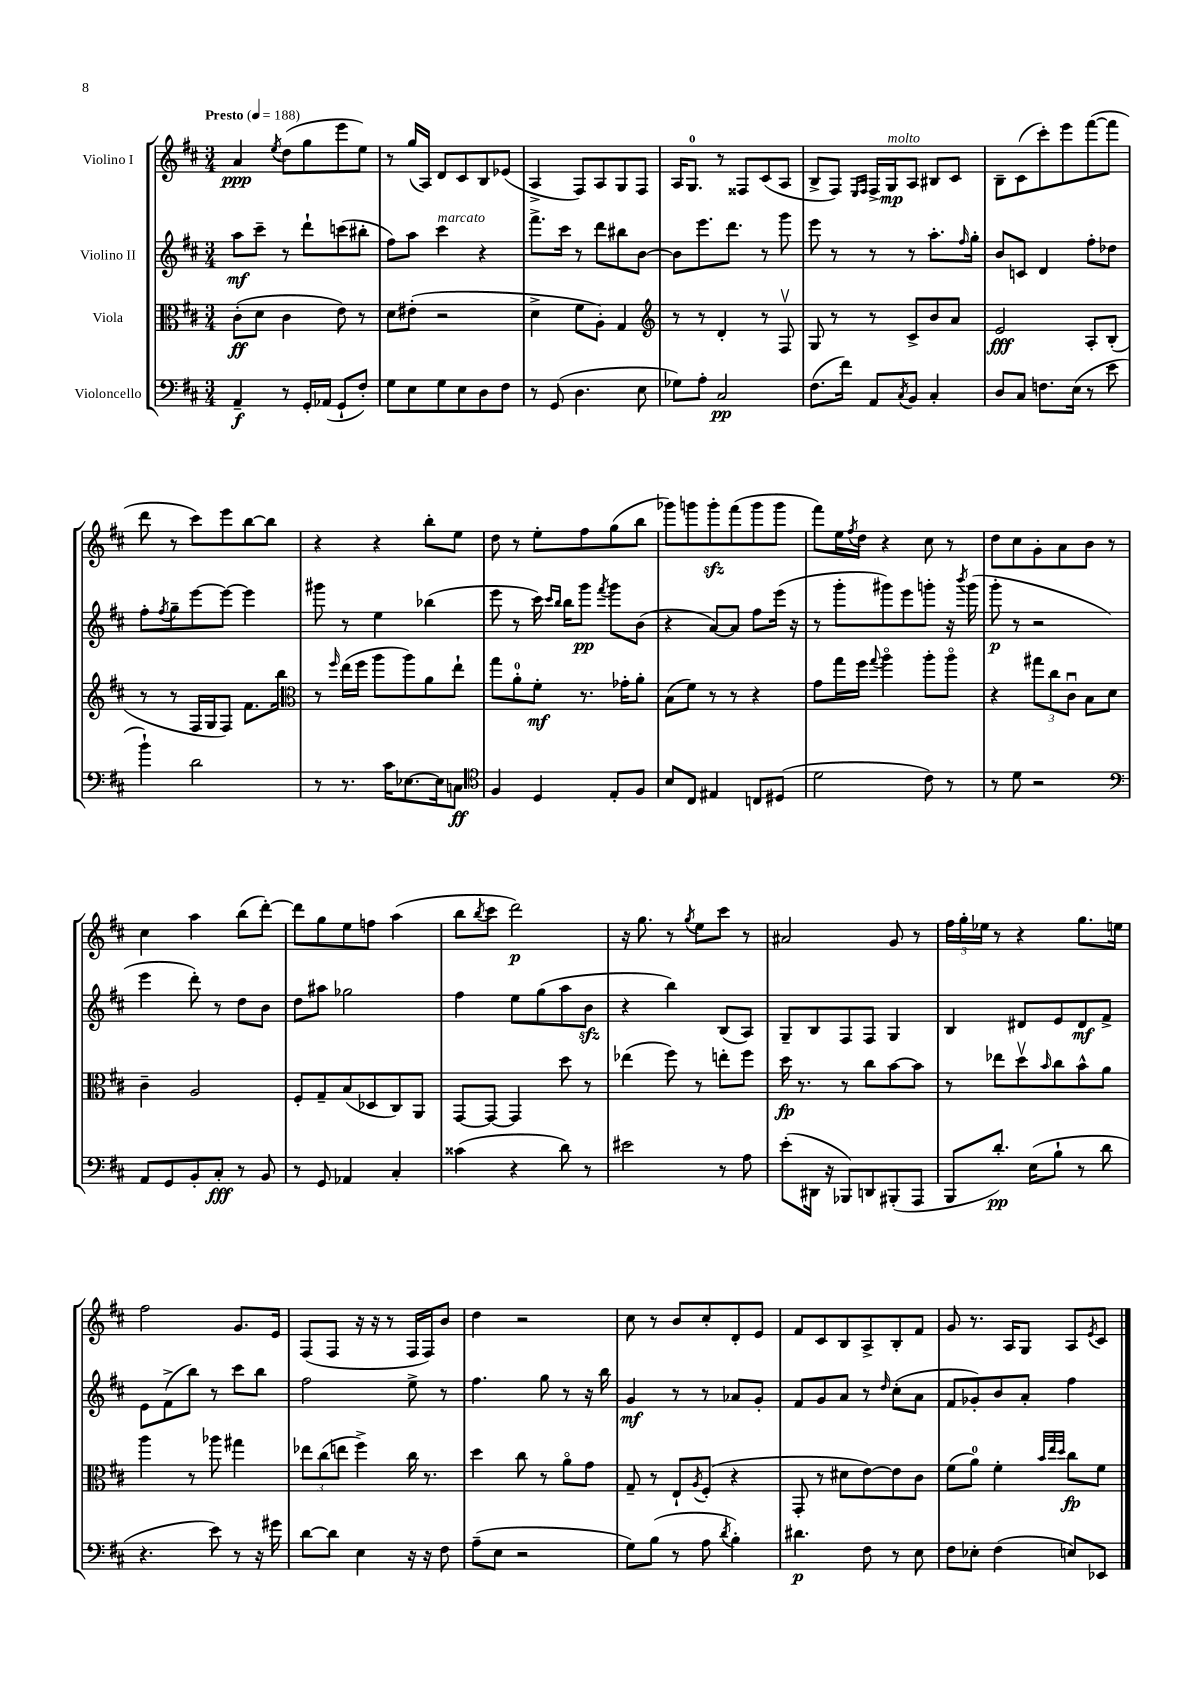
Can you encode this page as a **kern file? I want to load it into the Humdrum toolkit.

**kern	**dynam	**kern	**dynam	**kern	**dynam	**kern	**dynam
*part4	*part4	*part3	*part3	*part2	*part2	*part1	*part1
*staff4	*staff4	*staff3	*staff3	*staff2	*staff2	*staff1	*staff1
*I"Violoncello	*	*I"Viola	*	*I"Violino II	*	*I"Violino I	*
*clefF4	*	*clefC3	*	*clefG2	*	*clefG2	*
*k[f#c#]	*	*k[f#c#]	*	*k[f#c#]	*	*k[f#c#]	*
*M3/4	*	*M3/4	*	*M3/4	*	*M3/4	*
*MM188	*	*MM188	*	*MM188	*	*MM188	*
=1	=1	=1	=1	=1	=1	=1	=1
!	!	!	!	!	!	!LO:TX:a:B:t=Presto	!
4AA~/	f	(8c#'\L	ff	8aa\L	mf	4a/	ppp
.	.	8d\J	.	8ccc#~\J	.	.	.
.	.	.	.	.	.	8qee/	.
8r	.	4c#\	.	8r	.	(8dd\L	.
16GG'/LL	.	.	.	8ddd`\L	.	8gg\	.
(16AA-X/JJ	.	.	.	.	.	.	.
8GG`/L	.	8e\)	.	(8cccn\	.	8eee\	.
8F#'/J)	.	8r	.	8bb#X'\J	.	8ee\J)	.
=2	=2	=2	=2	=2	=2	=2	=2
8G\L	.	8d\L	.	8ff#\L)	.	8r	.
8E\	.	(8e#X'\J	.	8aa\J	.	(16gg/LL	.
.	.	.	.	.	.	16A/JJ)	.
!	!	!	!	!LO:TX:a:i:t=marcato	!	!	!
8G\	.	2r	.	4ccc#\	.	8d/L	.
8E\	.	.	.	.	.	8c#/	.
8D\	.	.	.	4r	.	8B/	.
8F#\J	.	.	.	.	.	(8e-X/J	.
=3	=3	=3	=3	=3	=3	=3	=3
8r	.	4d^\	.	8.fff#^\L	.	4A^/	.
(8GG/	.	.	.	.	.	.	.
.	.	.	.	16ccc#\Jk	.	.	.
4.D\	.	8f#\L	.	8r	.	8F#/L)	.
.	.	8A'\J)	.	8ddd\L	.	8A/	.
.	.	4G/	.	8bb#X\	.	8G/	.
8E\	.	.	.	[8b\J	.	8F#/J	.
=4	=4	=4	=4	=4	=4	=4	=4
*	*	*clefG2	*	*	*	*	*
8G-X\L)	.	8r	.	8b\L]	.	16A/KL	.
.	.	.	.	.	.	8.G/J	.
8A'\J	.	8r	.	8.eee\	.	.	.
2C#/	pp	4d'/	.	.	.	8r	.
.	.	.	.	8.ddd\J	.	.	.
.	.	.	.	.	.	8F##X/L	.
.	.	8r	.	8r	.	(8c#/	.
.	.	8F#v/	.	8ggg\	.	8A/J	.
=5	=5	=5	=5	=5	=5	=5	=5
(8.F#\L	.	8G/	.	8eee\	.	8B^/L	.
.	.	8r	.	8r	.	8F#/J)	.
16f#\Jk)	.	.	.	.	.	.	.
.	.	.	.	.	.	16qqE/LL	.
.	.	.	.	.	.	16qqF#/JJ	.
8AA/L	.	8r	.	8r	.	16F#^/LL	.
!	!	!	!	!	!	!LO:TX:a:i:t=molto	!
.	.	.	.	.	.	16G/J	mp
8qC#/	.	.	.	.	.	.	.
8BB/J	.	8c#^/L	.	8r	.	8A/J	.
4C#'/	.	8b/	.	8.aa'\L	.	8B#X/L	.
.	.	8a/J	.	.	.	8c#/J	.
.	.	.	.	16qqff#/	.	.	.
.	.	.	.	16gg'\Jk	.	.	.
=6	=6	=6	=6	=6	=6	=6	=6
8D/L	.	2e/	fff	8b/L	.	8B~\L	.
8C#/J	.	.	.	8cn/J	.	(8c#\	.
8.Fn\L	.	.	.	4d/	.	8ccc#'\)	.
.	.	.	.	.	.	8eee\	.
(16E\Jk	.	.	.	.	.	.	.
8r	.	8A'/L	.	8ff#'\L	.	([8fff#\	.
8e\	.	(8B'/J	.	8dd-X\J	.	8fff#\J]	.
!!LO:LB:g=z
=7	=7	=7	=7	=7	=7	=7	=7
4b`\)	.	8r	.	8ff#'\L	.	8ddd\	.
.	.	.	.	8qff#/	.	.	.
.	.	8r	.	8gg~\	.	8r	.
2d\	.	16F#/LL	.	[8eee\	.	8ccc#\L)	.
.	.	16G/J	.	.	.	.	.
.	.	8F#/J)	.	8eee\J_	.	8eee\	.
.	.	8.f#\L	.	4eee\]	.	[8bb\	.
.	.	.	.	.	.	8bb\J]	.
.	.	16bb\Jk	.	.	.	.	.
=8	=8	=8	=8	=8	=8	=8	=8
*	*	*clefC3	*	*	*	*	*
8r	.	8r	.	8ggg#X\	.	4r	.
.	.	16qqff#/	.	.	.	.	.
8.r	.	(16ee\LL	.	8r	.	.	.
.	.	16ff#\JJ	.	.	.	.	.
.	.	8aa\L	.	4ee\	.	4r	.
16c#\KL	.	.	.	.	.	.	.
[8.E-X\	.	8aa\)	.	.	.	.	.
.	.	8a\	.	(4bb-X\	.	8bb'\L	.
16E-\k]	.	.	.	.	.	.	.
8Cn\J	ff	8ee`\J	.	.	.	8ee\J	.
=9	=9	=9	=9	=9	=9	=9	=9
*clefC4	*	*	*	*	*	*	*
4F#/	.	8gg\L	.	8eee\	.	8dd\	.
.	.	8a'\	.	8r	.	8r	.
4D/	.	8f#'\J	mf	16ccc#\)	.	8ee'\L	.
.	.	.	.	16qqccc#/LL	.	.	.
.	.	.	.	16qqbb/JJ	.	.	.
.	.	.	.	16bb\KL	.	.	.
.	.	8.r	.	8ggg\J	pp	8ff#\	.
.	.	.	.	8qfff#/	.	.	.
8E'/L	.	.	.	8ggg\L	.	(8gg\	.
.	.	16g-X'\KL	.	.	.	.	.
8F#/J	.	8a'\J	.	(8b\J	.	8bb\J	.
=10	=10	=10	=10	=10	=10	=10	=10
8B/L	.	(8B\L	.	4r	.	8ggg-X\L)	.
8C#/J	.	8f#\J)	.	.	.	8gggn\	.
4E#X/	.	8r	.	[8a/L)	.	8gggzz'\	.
.	.	8r	.	8a/J]	.	(8fff#\	.
8Cn/L	.	4r	.	8ff#\L	.	8ggg\	.
(8D#X/J	.	.	.	(16eee\Jk	.	8ggg\J	.
.	.	.	.	16r	.	.	.
=11	=11	=11	=11	=11	=11	=11	=11
2d\	.	8g\L	.	8r	.	8fff#\L)	.
.	.	16gg\L	.	8ggg'\L	.	16ee\L	.
.	.	.	.	.	.	8qff#/	.
.	.	16ff#\JJ	.	.	.	16dd\JJ	.
.	.	8qqgg/	.	.	.	.	.
.	.	4aa\	.	8ggg#X\)	.	4r	.
.	.	.	.	8eee\	.	.	.
8c#\)	.	8aa'\L	.	8gggn'\J	.	8cc#\	.
8r	.	8aa\J	.	16r	.	8r	.
.	.	.	.	8qbbb/	.	.	.
.	.	.	.	(16ggg\	.	.	.
=12	=12	=12	=12	=12	=12	=12	=12
8r	.	4r	.	8ggg'\	p	8dd\L	.
8d\	.	.	.	8r	.	8cc#\	.
2r	.	12gg#X\L	.	2r	.	8g'\	.
.	.	12cc#\	.	.	.	.	.
.	.	.	.	.	.	8a\	.
.	.	12c#u\J	.	.	.	.	.
.	.	8B\L	.	.	.	8b\J	.
.	.	8d\J	.	.	.	8r	.
!!LO:LB:g=z
=13	=13	=13	=13	=13	=13	=13	=13
*clefF4	*	*	*	*	*	*	*
8AA/L	.	4c#~\	.	4eee\	.	4cc#\	.
8GG/	.	.	.	.	.	.	.
8BB'/	.	2A/	.	8ddd'\)	.	4aa\	.
8C#'/J	fff	.	.	8r	.	.	.
8r	.	.	.	8dd\L	.	(8bb\L	.
8BB/	.	.	.	8b\J	.	[8ddd'\J)	.
=14	=14	=14	=14	=14	=14	=14	=14
8r	.	8F#'/L	.	8dd\L	.	8ddd\L]	.
8GG/	.	8G~/	.	8aa#X\J	.	8gg\	.
4AA-X/	.	(8B/	.	2gg-X\	.	8ee\	.
.	.	8D-X/	.	.	.	8ffn\J	.
4C#'/	.	8C#/)	.	.	.	(4aa\	.
.	.	8AA/J	.	.	.	.	.
=15	=15	=15	=15	=15	=15	=15	=15
(4c##X\	.	[8GG/L	.	4ff#\	.	8bb\L	.
.	.	.	.	.	.	8qbb/	.
.	.	8GG/J_	.	.	.	8ccc#\J	.
4r	.	4GG/]	.	8ee\L	.	2ddd\)	p
.	.	.	.	(8gg\	.	.	.
8d\)	.	8dd\	.	8aa\	.	.	.
8r	.	8r	.	8bzz\J	.	.	.
=16	=16	=16	=16	=16	=16	=16	=16
2e#X\	.	(4ee-X\	.	4r	.	16r	.
.	.	.	.	.	.	8.gg\	.
.	.	8ff#\)	.	4bb\)	.	8r	.
.	.	.	.	.	.	8qgg/	.
.	.	8r	.	.	.	8ee\L	.
8r	.	8een'\L	.	(8B/L	.	8ccc#\J	.
8A\	.	8ff#\J	.	8A/J)	.	8r	.
=17	=17	=17	=17	=17	=17	=17	=17
(8e'\L	.	16dd\	fp	8G~/L	.	2a#X/	.
.	.	8.r	.	.	.	.	.
16DD#X\Jk	.	.	.	8B/	.	.	.
16r	.	.	.	.	.	.	.
8BBB-X/L)	.	8r	.	8F#/	.	.	.
8DDn/	.	8cc#\L	.	8F#/J	.	.	.
(8BBB#X'/	.	[8b\	.	4G/	.	8g/	.
8AAA/J	.	8b\J]	.	.	.	8r	.
=18	=18	=18	=18	=18	=18	=18	=18
8BBB/L	.	8r	.	4B/	.	24ff#\LL	.
.	.	.	.	.	.	24gg'\	.
.	.	.	.	.	.	24ee-X\JJ	.
8.d'/J)	pp	8ee-X\L	.	.	.	8r	.
.	.	8ddv\	.	8d#X/L	.	4r	.
(16E\KL	.	.	.	.	.	.	.
.	.	16qqb/	.	.	.	.	.
8B`\J	.	8cc#\	.	8e/	.	.	.
8r	.	8b^^\	.	8d#/	mf	8.gg\L	.
8d\	.	8a\J	.	8f#^/J	.	.	.
.	.	.	.	.	.	16een\Jk	.
!!LO:LB:g=z
=19	=19	=19	=19	=19	=19	=19	=19
4.r	.	4aa\	.	8e\L	.	2ff#\	.
.	.	.	.	(8f#^\	.	.	.
.	.	8r	.	8bb\J)	.	.	.
8e\)	.	8aa-X\	.	8r	.	.	.
8r	.	4gg#X\	.	8ccc#\L	.	8.g/L	.
16r	.	.	.	8bb\J	.	.	.
16g#X\	.	.	.	.	.	16e/Jk	.
=20	=20	=20	=20	=20	=20	=20	=20
[8d\L	.	12ee-X\L	.	2ff#\	.	(8F#/L	.
.	.	(12cc#\	.	.	.	.	.
8d\J]	.	.	.	.	.	8F#/J	.
.	.	12een\J	.	.	.	.	.
4E\	.	4ff#^\)	.	.	.	16r	.
.	.	.	.	.	.	16r	.
.	.	.	.	.	.	8r	.
16r	.	16cc#\	.	8ee^\	.	16F#/LL	.
16r	.	8.r	.	.	.	16F#/J)	.
8F#\	.	.	.	8r	.	8b/J	.
=21	=21	=21	=21	=21	=21	=21	=21
(8A~\L	.	4dd\	.	4.ff#\	.	4dd\	.
8E\J	.	.	.	.	.	.	.
2r	.	8cc#\	.	.	.	2r	.
.	.	8r	.	8gg\	.	.	.
.	.	8a\L	.	8r	.	.	.
.	.	8g\J	.	16r	.	.	.
.	.	.	.	16bb\	.	.	.
=22	=22	=22	=22	=22	=22	=22	=22
8G\L)	.	8G~/	.	4g/	mf	8cc#\	.
(8B\J	.	8r	.	.	.	8r	.
8r	.	8E`/L	.	8r	.	8b/L	.
.	.	8qA/	.	.	.	.	.
8A\	.	(8F#'/J	.	8r	.	8cc#'/	.
8qd/	.	.	.	.	.	.	.
4B'\)	.	4r	.	8a-X/L	.	8d'/	.
.	.	.	.	8g'/J	.	8e/J	.
=23	=23	=23	=23	=23	=23	=23	=23
4.d#X\	p	8GG'/	.	8f#/L	.	8f#/L	.
.	.	8r	.	8g/	.	8c#/	.
.	.	8d#X\L	.	8a/J	.	8B/	.
8F#\	.	[8e\)	.	8r	.	8A^/	.
.	.	.	.	16qqdd/	.	.	.
8r	.	8e\]	.	(8cc#'\L	.	8B'/	.
8E\	.	8c#\J	.	8a\J	.	8f#/J	.
=24	=24	=24	=24	=24	=24	=24	=24
8F#\L	.	(8f#\L	.	8f#/L	.	8g/	.
8E-X'\J	.	8a\J)	.	8g-X'/)	.	8.r	.
(4F#\	.	4f#'\	.	8b/	.	.	.
.	.	.	.	.	.	16A/KL	.
.	.	.	.	8a'/J	.	8G/J	.
.	.	32qqb/LLL	.	.	.	.	.
.	.	32qqee/	.	.	.	.	.
.	.	32qqdd/JJJ	.	.	.	.	.
8En/L)	.	8cc#\L	fp	4ff#\	.	8A/L	.
.	.	.	.	.	.	8qe/	.
8EE-X/J	.	8f#\J	.	.	.	8c#/J	.
==	==	==	==	==	==	==	==
*-	*-	*-	*-	*-	*-	*-	*-
